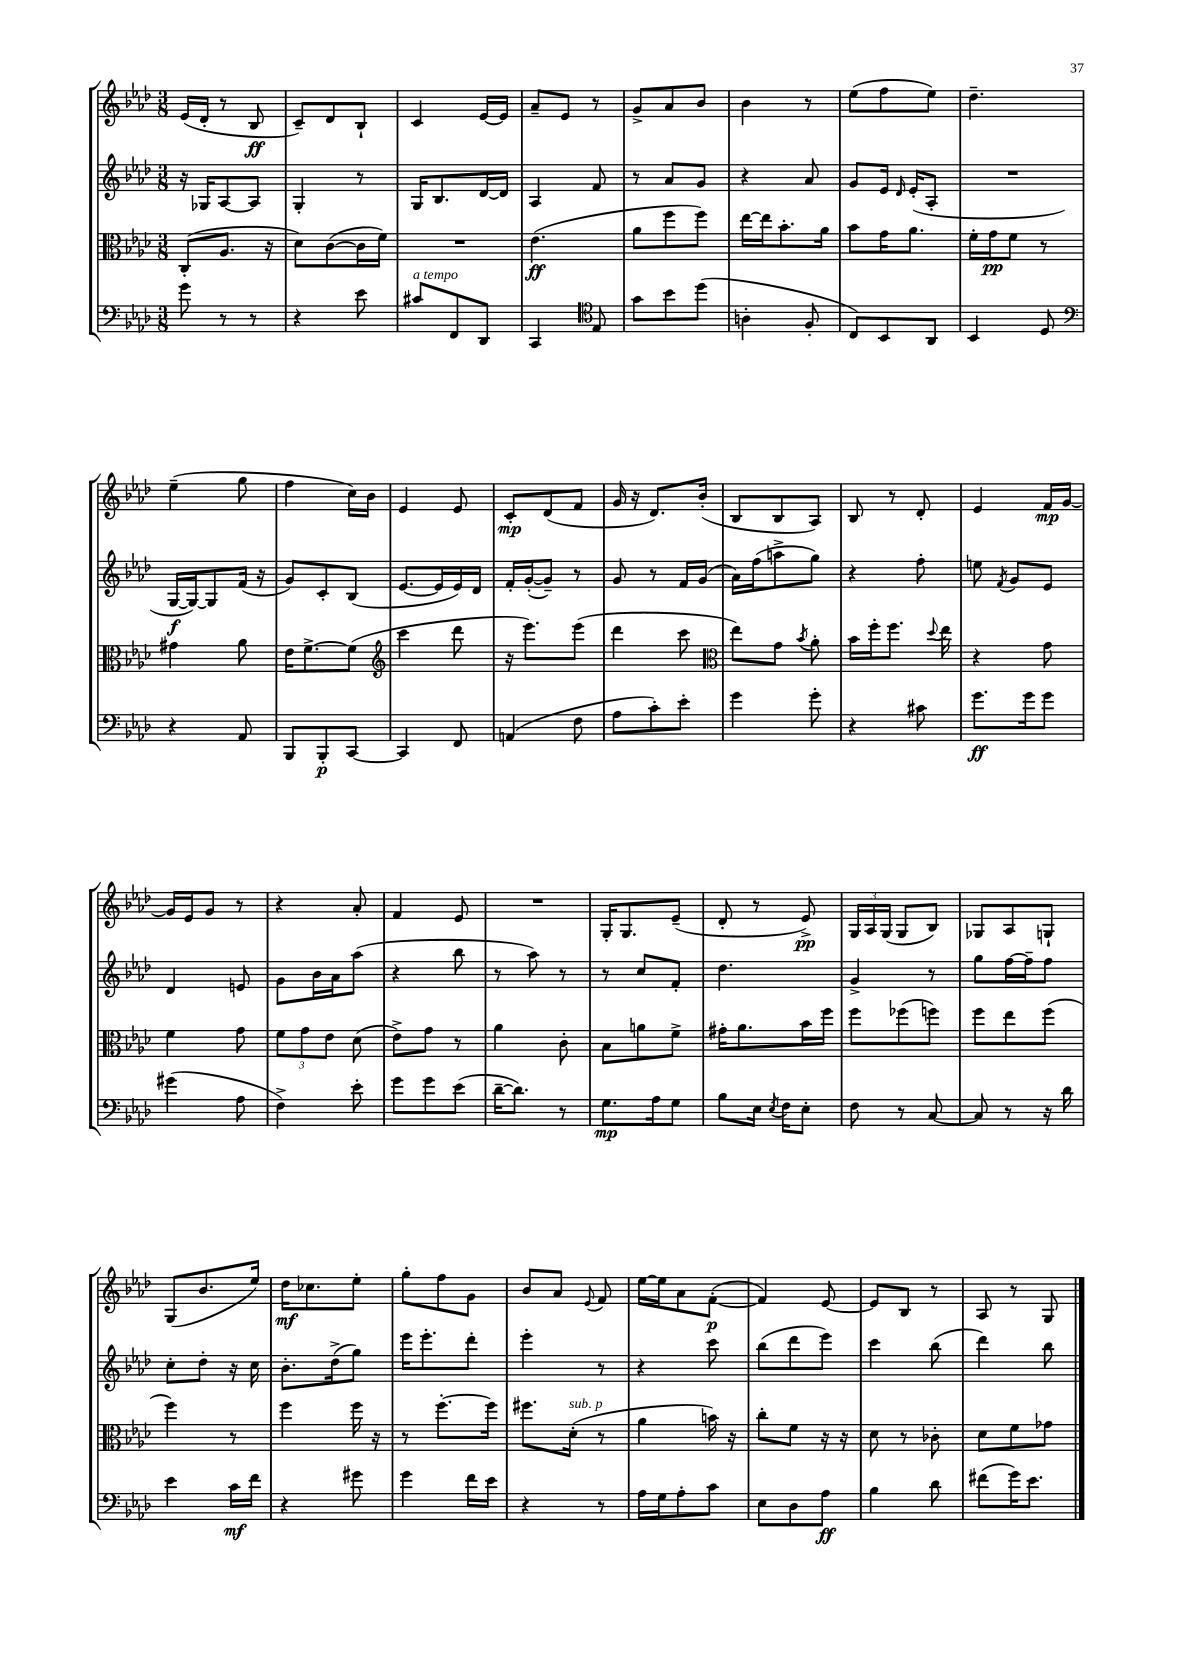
<<
\new StaffGroup <<
\new Staff = "s0" {
    \clef treble \key aes \major \numericTimeSignature \time 3/8
    \autoBeamOff ees'16[( des'16]-. r8 bes8\ff |
    c'8[--) des'8 bes8]-! |
    c'4 ees'16[~ ees'16] |
    aes'8[-- ees'8] r8 |
    g'8[-> aes'8 bes'8] |
    bes'4 r8 |
    ees''8[( f''8 ees''8]) |
    des''4.-- |
    ees''4--( g''8 |
    f''4 c''16[) bes'16] |
    ees'4 ees'8 |
    c'8[-.\mp des'8( f'8] |
    g'16 r16 des'8.[) bes'16]-.( |
    bes8[ bes8 aes8]) |
    bes8 r8 des'8-. |
    ees'4 f'16[\mp g'16]~ |
    g'16[ ees'16 g'8] r8 |
    r4 aes'8-. |
    f'4 ees'8 |
    R4. |
    g16[-. g8. ees'8]--( |
    des'8-. r8 ees'8->\pp) |
    \tuplet 3/2 { g16[ aes16 g16]( } g8[ bes8]) |
    ges8[ aes8 g8]-! |
    g8[( bes'8. ees''16]) |
    des''16[\mf ces''8. ees''8]-. |
    g''8[-. f''8 g'8] |
    bes'8[ aes'8] \appoggiatura { ees'8 } f'8 |
    ees''16[~ ees''16 aes'8 f'8]~-.\p( |
    f'4) ees'8~ |
    ees'8[ bes8] r8 |
    aes8 r8 g8 \bar "|." |
}
\new Staff = "s1" {
    \clef treble \key aes \major \numericTimeSignature \time 3/8
    \autoBeamOff r16 ges16[ aes8~ aes8] |
    g4-. r8 |
    g16[ bes8. des'16~ des'16] |
    aes4 f'8 |
    r8 aes'8[ g'8] |
    r4 aes'8 |
    g'8[ ees'16] \grace { des'16 } ees'16[-.( aes8]-. |
    R4. |
    g16[~\f g16~) g8 f'16]( r16 |
    g'8[) c'8-. bes8]( |
    ees'8.[~ ees'16 ees'16) des'16] |
    f'16[-. g'16~-.( g'8]--) r8 |
    g'8 r8 f'16[ g'16]( |
    aes'16[) f''16( a''8-> g''8]) |
    r4 f''8-. |
    e''8 \acciaccatura { f'8 } g'8[ ees'8] |
    des'4 e'8 |
    g'8[ bes'16 aes'16 aes''8]( |
    r4 bes''8 |
    r8 aes''8) r8 |
    r8 c''8[ f'8]-. |
    des''4. |
    g'4-> r8 |
    g''8[ f''16~ f''16-- f''8] |
    c''8[-. des''8]-. r16 c''16 |
    bes'8.[-. des''16->( g''8]) |
    ees'''16[ ees'''8.-. des'''8]-. |
    ees'''4-. r8 |
    r4 c'''8 |
    bes''8[( des'''8 ees'''8]) |
    c'''4 bes''8( |
    des'''4) bes''8 \bar "|." |
}
\new Staff = "s2" {
    \clef alto \key aes \major \numericTimeSignature \time 3/8
    \autoBeamOff c8[-.( aes8.] r16 |
    des'8[) c'8~( c'16 f'16]) |
    R4. |
    ees'4.\ff( |
    aes'8[ f''8 f''8]) |
    ees''16[~ ees''16 bes'8.-. aes'16] |
    bes'8[ g'16 aes'8.] |
    f'16[-. g'16\pp f'8] r8 |
    gis'4 aes'8 |
    ees'16[ f'8.~-> f'8]( |
    \clef treble c'''4 des'''8 |
    r16 ees'''8.[) ees'''8]( |
    des'''4 c'''8 |
    \clef alto ees''8[) g'8] \acciaccatura { bes'8 } aes'8-. |
    bes'16[ f''16-. f''8.] \appoggiatura { des''8 } ees''16 |
    r4 g'8 |
    f'4 g'8 |
    \tuplet 3/2 { f'8[ g'8 ees'8] } des'8( |
    ees'8[->) g'8] r8 |
    aes'4 c'8-. |
    bes8[ a'8 f'8]-> |
    gis'16[-. aes'8. bes'16 f''16] |
    f''8[ fes''8( f''8]) |
    f''8[ ees''8 f''8]( |
    f''4) r8 |
    f''4 f''16 r16 |
    r8 f''8.[~-. f''16] |
    fis''8.[ des'16]-.^\markup { \italic "sub. p" }( r8 |
    aes'4 b'16) r16 |
    c''8[-. f'8] r16 r16 |
    des'8 r8 ces'8-. |
    des'8[ f'8 ges'8] \bar "|." |
}
\new Staff = "s3" {
    \clef bass \key aes \major \numericTimeSignature \time 3/8
    \autoBeamOff g'8 r8 r8 |
    r4 ees'8 |
    cis'8[^\markup { \italic "a tempo" } f,8 des,8] |
    c,4 \clef tenor ees8 |
    g'8[ bes'8 des''8]( |
    a4-. f8-. |
    c8[) bes,8 aes,8] |
    bes,4 des8 |
    \clef bass r4 aes,8 |
    bes,,8[ bes,,8-.\p c,8]~ |
    c,4 f,8 |
    a,4( f8 |
    aes8[ c'8-.) ees'8]-. |
    g'4 g'8-. |
    r4 cis'8 |
    g'8.[\ff g'16 g'8] |
    gis'4( aes8 |
    f4->) ees'8-. |
    g'8[ g'8 ees'8]( |
    des'16[~-- des'8.]) r8 |
    g8.[\mp aes16 g8] |
    bes8[ ees16] \acciaccatura { ees8 } f16[ ees8]-. |
    f8 r8 c8~ |
    c8 r8 r16 des'16 |
    ees'4 c'16[\mf f'16] |
    r4 gis'8 |
    g'4 f'16[ ees'16] |
    r4 r8 |
    aes16[ g16 aes8-. c'8] |
    ees8[ des8 aes8]\ff |
    bes4 des'8 |
    fis'8[( g'16) ees'8.] \bar "|." |
}
>>
>>
\layout { \context { \Score \remove "Bar_number_engraver" } }
